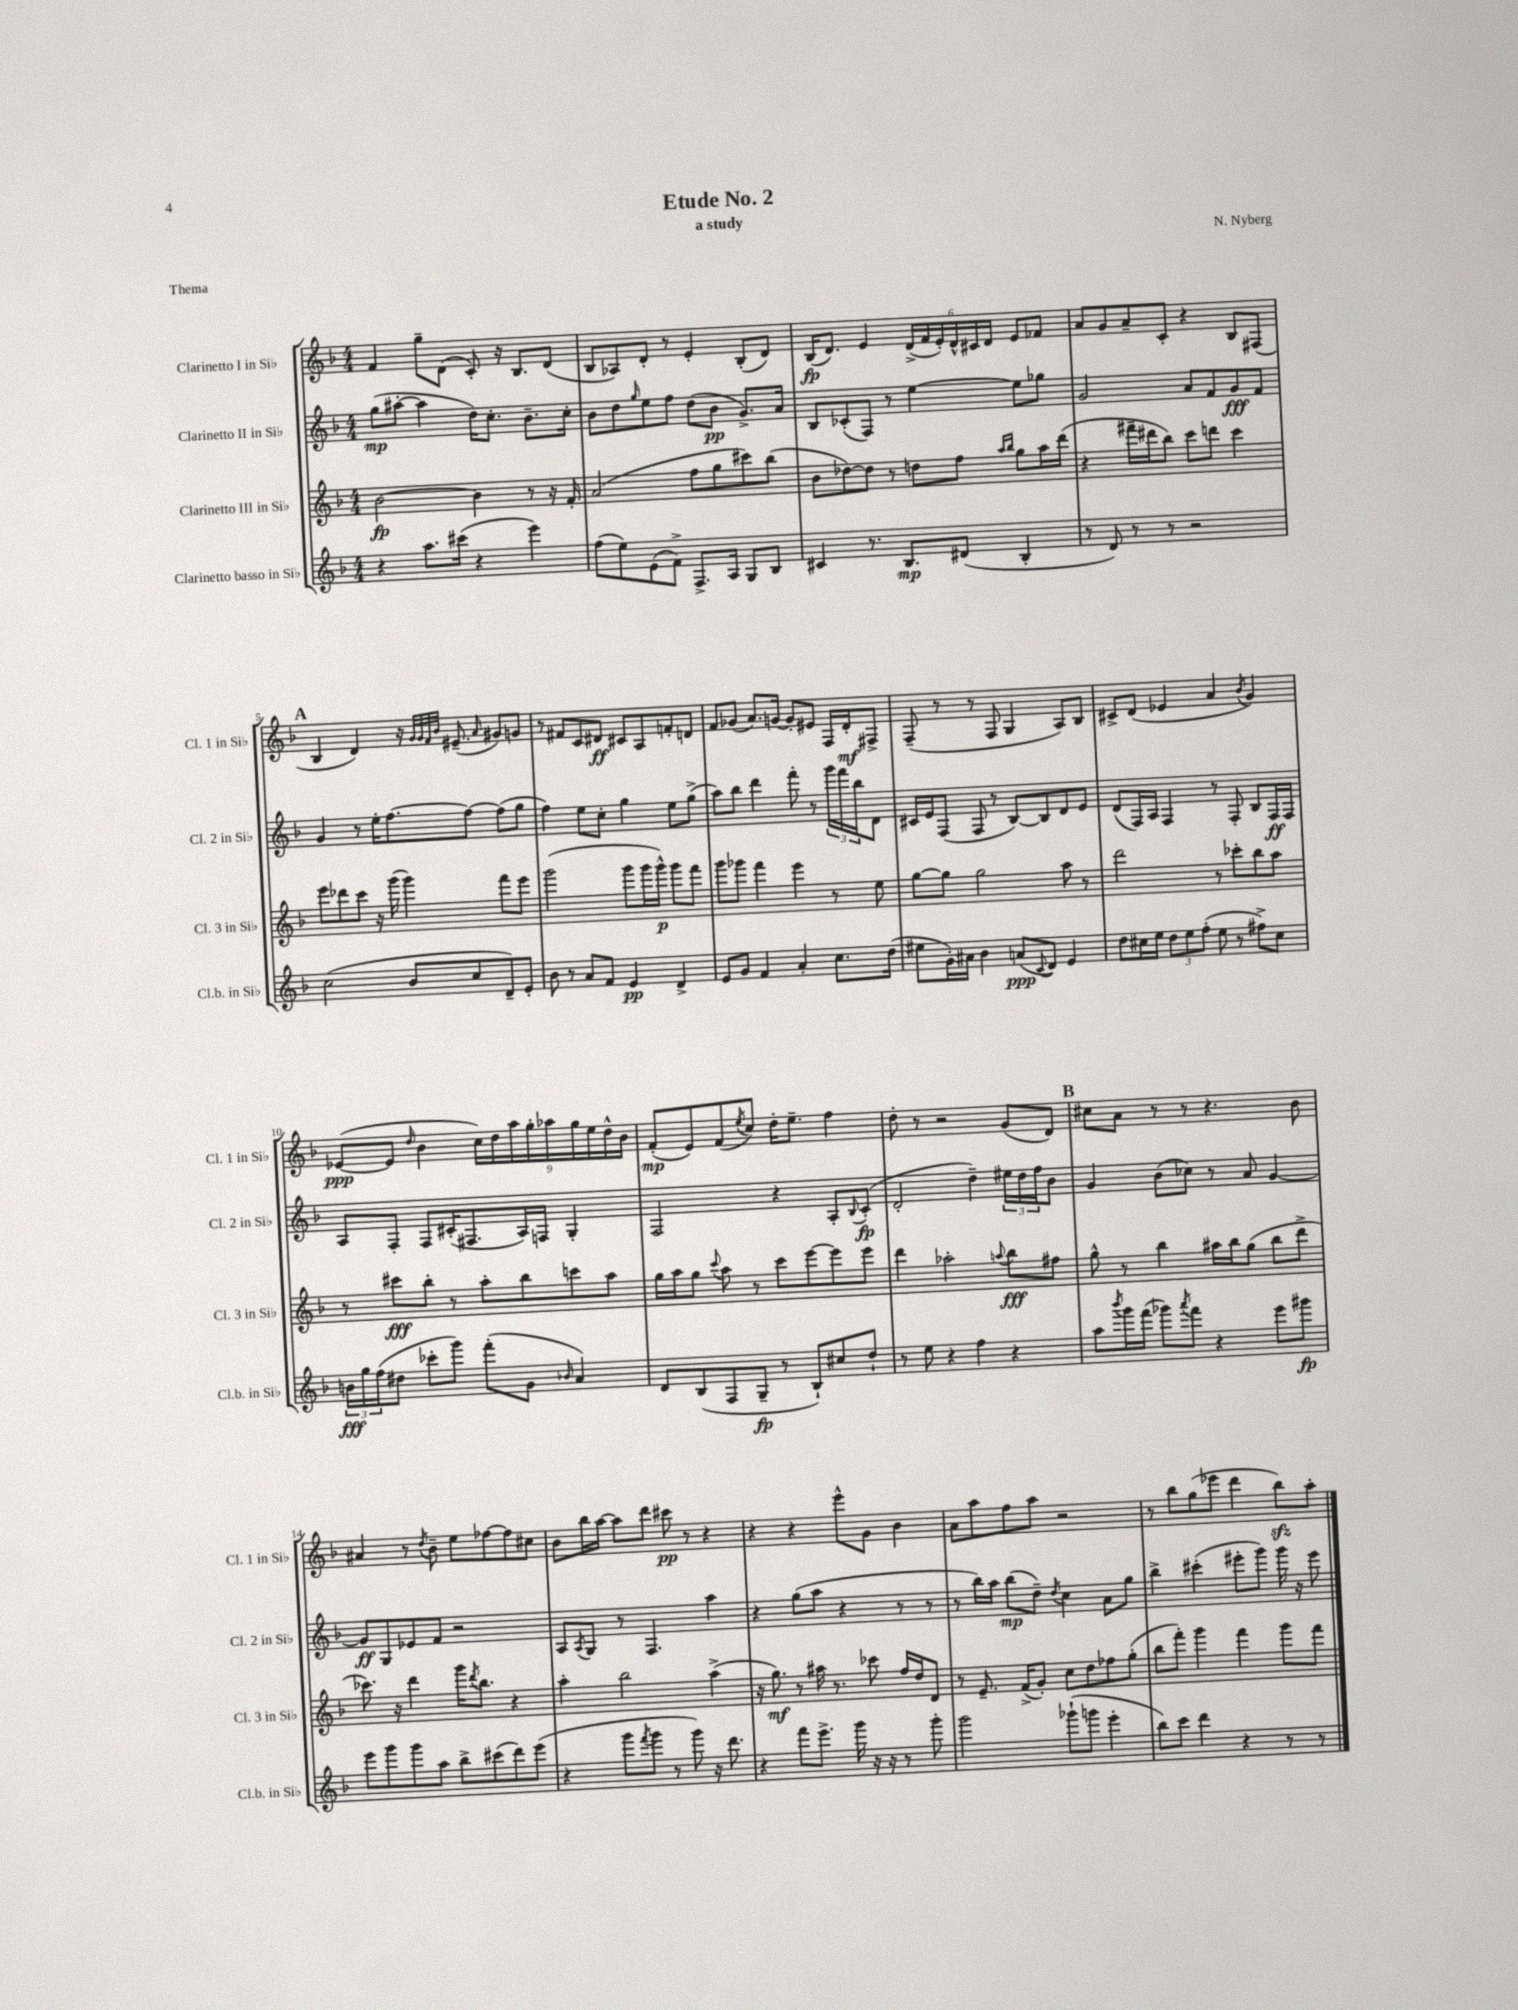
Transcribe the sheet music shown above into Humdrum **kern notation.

**kern	**kern	**kern	**kern
*staff4	*staff3	*staff2	*staff1
*clefG2	*clefG2	*clefG2	*clefG2
*k[b-]	*k[b-]	*k[b-]	*k[b-]
*M4/4	*M4/4	*M4/4	*M4/4
4r	[2b-\	(8gg\L	4f/
.	.	[8aa#'\J	.
8.aa\L	.	4aa#\]	8gg~\L
.	.	.	(8d\J
(16ccc#\Jk	.	.	.
4r	4b-\]	16dd\LK)	8c'/)
.	.	8.cc'\J	.
.	.	.	16r
.	.	.	8.B-/L
4eee\)	8r	8.b-~\L	.
.	16r	.	(8d/J
.	16f'/	16cc'\Jk	.
=	=	=	=
(8ff\L	(2a/	8b-\L	8B-/L
8ee\)	.	8dd\	8A-/)
.	.	16qqgg/	.
(8e\	.	8ee\	8d'/J
8f^\J)	.	8ff\J	8r
8.F^/L	8ff\L	(8dd\L	4e'/
.	8gg\	8b-\J	.
16A/Jk	.	.	.
8G/L	8ccc#\)	8.g^/L)	(8B-'/L
8B-/J	(8bb-\J	.	8d/J)
.	.	16a/Jk	.
=	=	=	=
4c#/	8b-\L	8B-/L	(16B-/LK
.	.	.	8.d/J)
.	[8dd-\)	(8c-'/	.
8.r	8dd-\]J	8F/J)	4e/
.	8r	8r	.
8.B-/L	.	.	.
.	8dd\L	[4ee\	(24d^/LL
.	.	.	24f/
.	.	.	24e'/)
(8d#/J	8ff\J	.	24d^^/
.	.	.	24c#/
.	.	.	24d/JJ
.	16qqaa/LL	.	.
.	16qqbb-/JJ	.	.
4B-'/	8gg\L	8ee\]L	8e/L
.	16aa\L	8gg-\J	8f-/J
.	(16ddd\JJ	.	.
=	=	=	=
8r	4r	2g/	8a/L
8d/)	.	.	8g/
8r	16fff#~\LL	.	8a~/
.	16ddd#\J	.	.
8r	8bb-\J)	.	8c'/J
2r	8ccc\L	8a/L	4r
.	8ddd\J	8f/	.
.	4ccc\	8g/	8B-/L
.	.	8f/J	(8F#/J
=	=	=	=
(2cc\	8eee\L	4g/	4B-/
.	8ddd-\	.	.
.	8ccc\J	8r	4d/)
.	16r	16ee'\LK	.
.	(16ggg\	[8.ff\	.
8b-/L	4ggg\)	.	16r
.	.	.	32qqg/LLL
.	.	.	32qqg/
.	.	.	32qqf/
.	.	.	32qqb-/JJJ
.	.	.	(8.e#~/
8cc/	.	8ff\_J	.
.	.	.	16qqa/
8d~/)	8fff\L	(8ff\]L	8g#/L)
8e'/J	8eee\J	8gg\J	8g/J
=	=	=	=
8b-\	(2ggg\	4ff\)	8r
8r	.	.	8f#/L
8a/L	.	8ee\L	8c/
8f/J	.	8cc'\J	8d#/J
4e/	8ggg\L	4gg\	8c#/L
.	16ggg\L	.	8A/
.	16ggg^^\JJ)	.	.
4d^/	8ggg\L	8ee\L	8f'/
.	8fff\J	(8gg^\J	8d/J
=	=	=	=
8e/L	8ggg\L	8aa\L)	8f/L
8g/J	8ggg-\J	8bb-\J	(8g-/J
4f/	4fff\	4ddd\	8.a/L)
.	.	.	[16g/Jk
4a'/	4eee\	8fff'\	8g'/]L
.	.	8r	8e#/J
8.cc\L	8r	24ggg\LL	16F/LL
.	.	24fff\	.
.	.	.	16d'/J
.	.	24bb-\J	.
.	8ee\	8d\J	8F#^/J
(16dd\Jk	.	.	.
=	=	=	=
8ee#\L	[8gg\L	16c#/LL	(8F~/
.	.	16e/J	.
16g'\L)	8gg\]J	(8F/J	8r
16a#\JJ	.	.	.
4b-\	2gg\	8F/	8r
.	.	8r	8F/
(8a/L	.	[8B-/L)	4G/
8qqc/	.	.	.
8d/J)	.	8B-/]	.
4e/	8aa\	8d/	8A/L)
.	8r	8e/J	8B-/J
=	=	=	=
8dd\L	2ddd\	(8d/L	8c#^/L
16cc#\L	.	16F/L)	(8d/J
16ee\JJ	.	16A/JJ	.
12dd\L	.	4F/	4e-/
12ee\	.	.	.
(12ff'\J	.	.	.
8ee\	8r	8r	4a/
8r	8ccc-'\L	8F'/	.
.	.	.	8qb-/
8ff#^\L)	8bb-\	8B-/L	4g/)
8cc#\J	8aa\J	16F/L	.
.	.	16F/JJ	.
=	=	=	=
24b\LL	8r	8A/L	([8e-/L
24gg\	.	.	.
(24ff\J	.	.	.
8dd#\J	8ccc#\L	8F'/J	8e-/]J
.	.	.	16qqdd/
8ccc-'\L	8bb-'\J	8F/L	4b-\
8ggg\J)	8r	(16c#'/K	.
.	.	8.F#/	.
(8fff'\L	8aa'\L	.	18cc\LL)
.	.	.	18dd\
.	.	.	18aa\
8g\J	8bb-\	16A/L)	.
.	.	.	18gg'\
.	.	16F/JJ	.
.	.	.	18aa-\
16qqb-/	.	.	.
4a/)	8ccc\	4G'/	.
.	.	.	18gg\
.	.	.	18ee\
.	8aa\J	.	.
.	.	.	18dd^^\
.	.	.	18b-\JJ
=	=	=	=
8d/L	16gg\LL	2F/	(8f'/L
.	16aa\J	.	.
(8B-/	8gg\J	.	8e/)
.	8qqccc/	.	.
8F/	8aa\	.	(8f/
.	.	.	8qee/
8G~/J	8r	.	8cc/J)
8r	8ccc\L	4r	16dd'\LK
.	.	.	8.ee~\J
8B-`/L)	[8eee\	.	.
8cc#/	8eee\]	8A'/L	4ff\
.	.	8qqB-/	.
8dd`/J	8eee\J	(8c'/J	.
=	=	=	=
8r	4ddd\	2d'/	8dd'\
8ee\	.	.	8r
4r	2aa-'\	.	2r
4ff\	.	4dd~\)	.
.	8qqaa/	.	.
4r	8bb-\L	24ee#\LL	(8g/L
.	.	24dd\	.
.	.	24ff\J	.
.	8ff#\J	8b-\J	8d/J)
=	=	=	=
8aa\L	8gg^^\	4g/	8cc#\L
8qbbb-/	.	.	.
16ggg\L	8r	.	8a\J
(16fff\JJ	.	.	.
8ggg-\L)	4bb-\	(8b-\L	8r
8qaaa/	.	.	.
8fff\J	.	8cc-\J)	8r
4r	16aa#\LL	8r	4.r
.	16bb-\J	.	.
.	(8gg\J	8a/	.
8eee\L	8bb-\L	[4g/	.
8ggg#\J	8ddd^\J	.	8b-\
=	=	=	=
8eee\L	8.ccc-\)	8g/]L	4a#/
8ggg\	.	8G/	.
.	16r	.	.
8ggg\	4ddd\	8e-/	8r
.	.	.	8qdd/
8aa\J	.	8f/J	8b-~\
8bb-^\L	16ggg\LK	2r	8ee\L
.	8qddd/	.	.
.	8.bb-\J	.	.
(8ccc#\	.	.	[8ff-\
8ddd\)	4r	.	8ff-\]
(8eee\J	.	.	8cc#\J
=	=	=	=
4r	4aa'\	8A/L	8b-\L
.	.	8qA/	.
.	.	8G/J	16bb-\L
.	.	.	[16aa\JJ
8ggg\L	2bb-\	8r	8aa\]L
8qfff/	.	.	.
8ggg\J	.	4.F/	8ddd\J
8r	.	.	8ccc#\
8ggg\)	.	.	8r
16r	(4aa^\	4aa\	4r
8.ddd\	.	.	.
=	=	=	=
4r	16r	4r	4r
.	8.gg\)	.	.
8fff\L	8r	(8gg\L	4r
8.eee^\J	16aa#\	8aa\J	.
.	8.r	.	.
.	.	4r	8eee^^\L
16ggg\	.	.	.
16r	8ccc-\	.	8g\J
16r	.	.	.
8r	16ff/LL	8r	4b-\
.	16dd/J	.	.
8ggg'\	8d/J	8r	.
=	=	=	=
2ggg\	8r	8r	8a\L
.	8.e~/	16bb-\LL)	8aa\
.	.	16aa\JJ	.
.	.	(8bb-\L	8ff\
.	(16f^/LK	.	.
.	8g'/J)	8dd~\J)	8aa\J
.	.	8qdd/	.
(8ggg-`\L	8cc\L	4cc\	2r
8ggg\J	8dd\	.	.
4eee'\	8ff-\	8a\L	.
.	(8gg'\J	8gg\J	.
=	=	=	=
8bb-\L)	8bb-\L	4bb-^\	8r
8ccc\J	8fff'\J)	.	8bb-\L
4ddd\	4ggg\	(4ccc#'\	(8gg\
.	.	.	8eee-\J
4r	4fff\	8eee#'\L	4ddd\
.	.	8ggg\J)	.
8r	8ggg\L	16ggg\	8bb-\L)
.	.	16r	.
8r	8fff\J	8eee#\	8aa'\J
==	==	==	==
*-	*-	*-	*-
